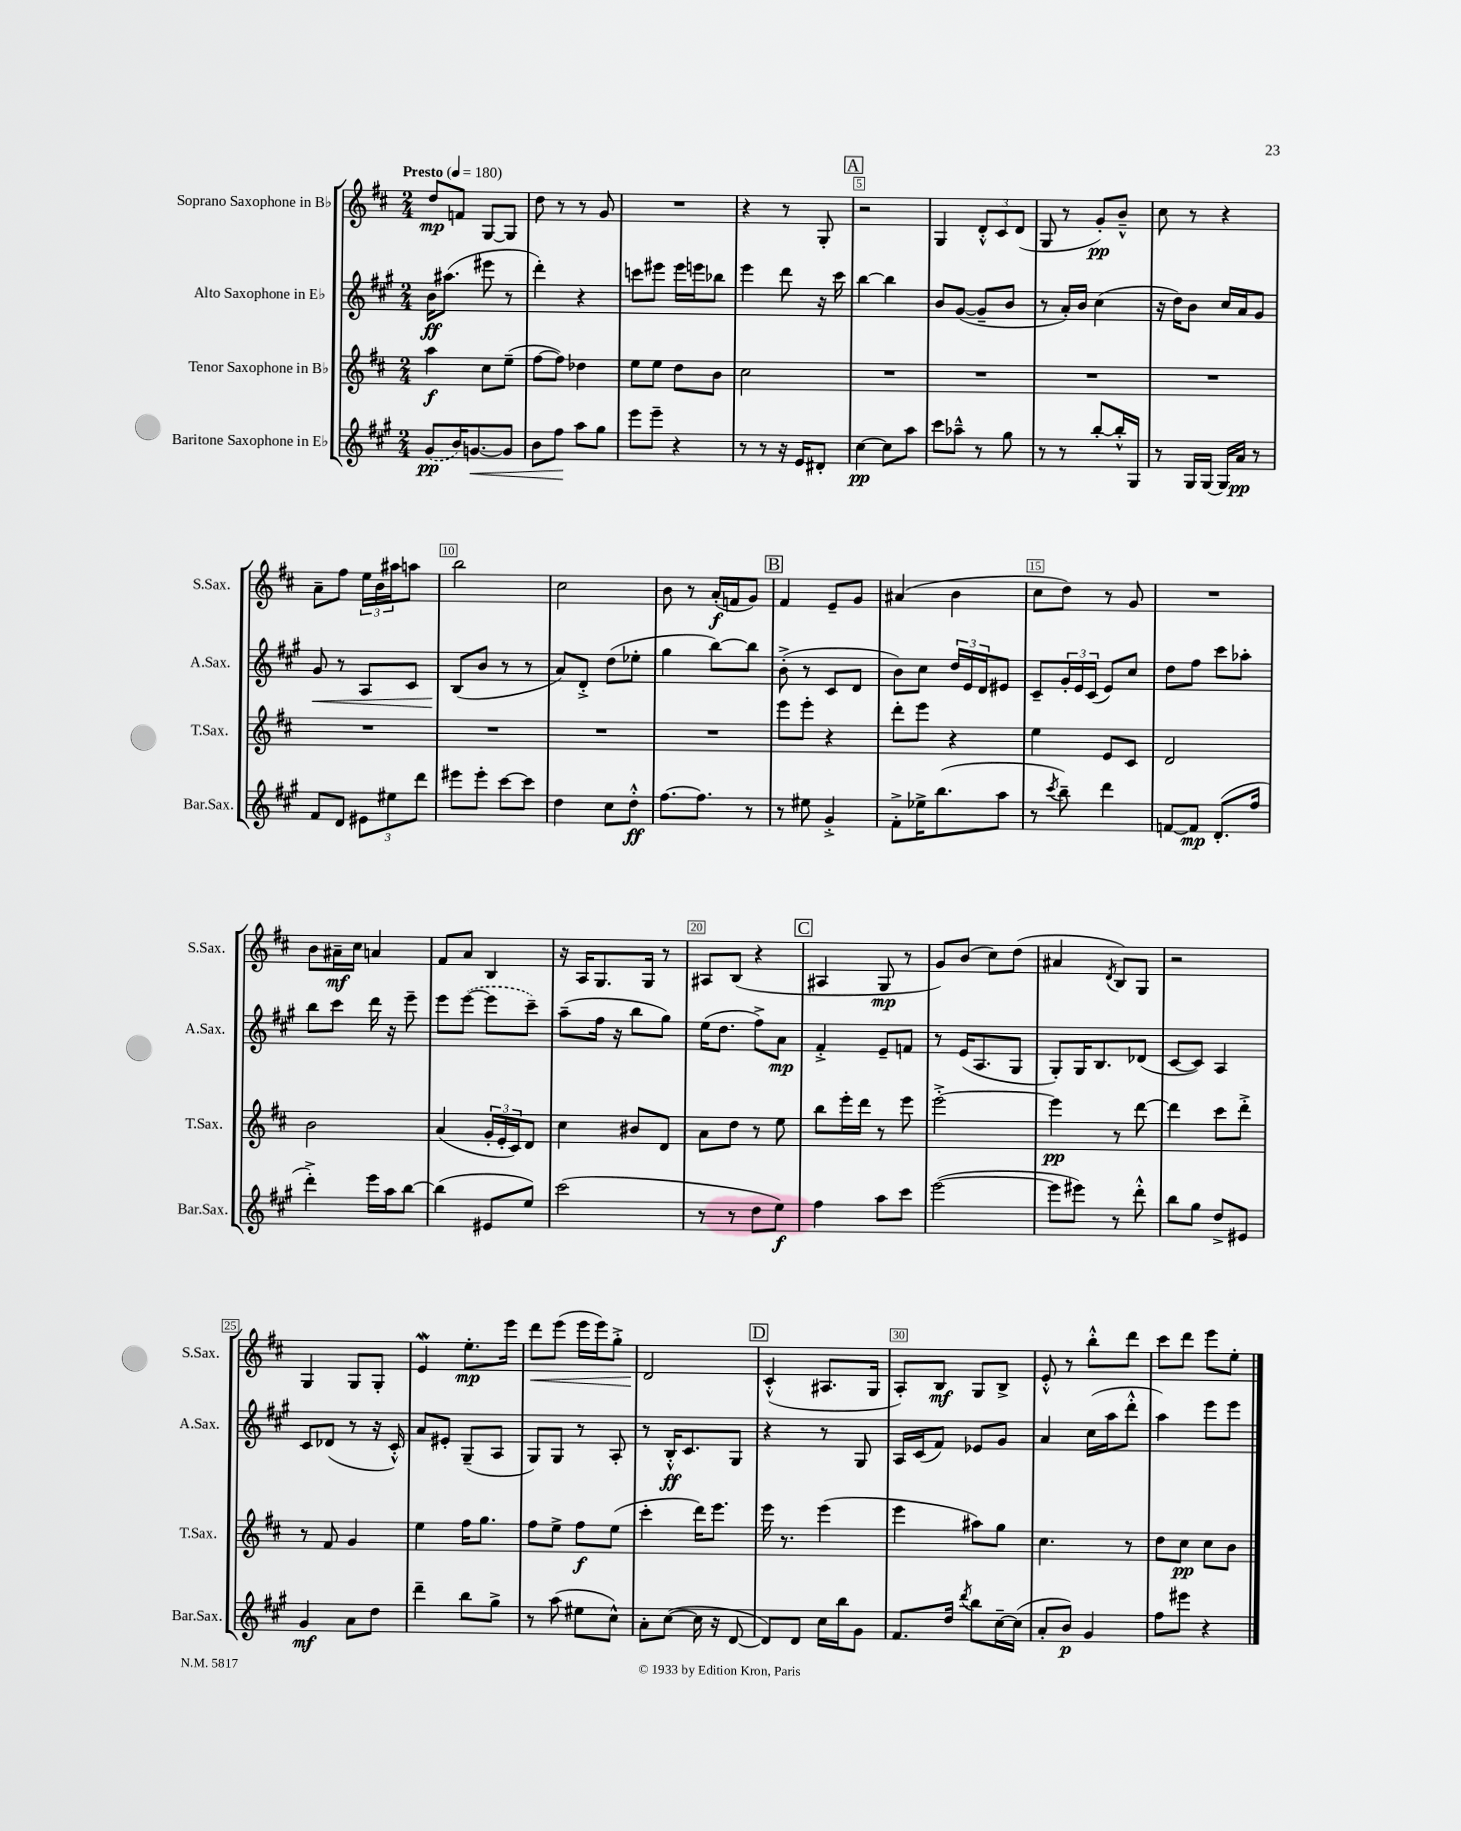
<<
\new StaffGroup <<
\new Staff = "s0" \with { instrumentName = "Soprano Saxophone in Bb" shortInstrumentName = "S.Sax." } {
    \clef treble \key d \major \numericTimeSignature \time 2/4 \tempo "Presto" 4 = 180
    d''8\mp f'8 g8~ g8 |
    d''8 r8 r8 g'8 |
    R2 |
    r4 r8 g8-. |
    \mark \markup { \box "A" } r2 |
    g4 \tuplet 3/2 { d'8-.-^ cis'8 d'8( } |
    g8 r8 g'8-.\pp) b'8---^ |
    cis''8 r8 r4 |
    a'8-- fis''8 \tuplet 3/2 { e''16 b'16 ais''16 } a''8 |
    b''2 |
    cis''2 |
    b'8 r8 a'16-.\f( f'16 g'8) |
    \mark \markup { \box "B" } fis'4 e'8-- g'8 |
    ais'4( b'4 |
    cis''8 d''8) r8 g'8 |
    R2 |
    b'8 ais'16--\mf cis''16 a'4 |
    fis'8 a'8 b4 |
    r16 a16 g8. g16 r8 |
    ais8 b8( r4 |
    \mark \markup { \box "C" } ais4 g8\mp r8 |
    g'8) b'8( cis''8) d''8( |
    ais'4 \acciaccatura { d'8 } b8) g8 |
    r2 |
    g4 g8 g8-. |
    e'4\mordent e''8.-.\mp e'''16 |
    d'''8\< e'''8( e'''16 e'''16) g''8-.-> |
    d'2\! |
    \mark \markup { \box "D" } cis'4-.-^( ais8. g16 |
    a8-.) b8\mf g8 b8-> |
    e'8-.-^ r8 b''8-.-^ d'''8 |
    cis'''8 d'''8 e'''8 e''8-. \bar "|." |
}
\new Staff = "s1" \with { instrumentName = "Alto Saxophone in Eb" shortInstrumentName = "A.Sax." } {
    \clef treble \key a \major \numericTimeSignature \time 2/4
    b'16\ff ais''8.( eis'''8 r8 |
    d'''4-.) r4 |
    c'''8 eis'''8 eis'''16 e'''16 bes''8 |
    e'''4 d'''8 r16 cis'''16 |
    \mark \markup { \box "A" } b''4~ b''4 |
    b'8 gis'8~( gis'8-- b'8 |
    r8 a'16-.) b'16 cis''4( |
    r16 d''16) b'8 cis''16 a'16 gis'8 |
    gis'8\< r8 a8 cis'8 |
    b8\!( b'8 r8 r8 |
    a'8) d'8-.-> d''8( ees''8-. |
    gis''4 b''8~) b''8 |
    \mark \markup { \box "B" } b'8-.->( r8 cis'8 d'8 |
    b'8) cis''8 \tuplet 3/2 { d''16 e'16 d'16 } eis'8 |
    cis'8-- \tuplet 3/2 { gis'16-. e'16 cis'16( } e'8) cis''8 |
    d''8 fis''8 cis'''8 aes''8-. |
    b''8 cis'''8 d'''16 r16 e'''8-- |
    e'''8 \once \slurDashed e'''8~( e'''8 cis'''8--) |
    a''8--( fis''16 r16 b''8 gis''8) |
    e''16( d''8. fis''8->) a'8\mp |
    \mark \markup { \box "C" } fis'4-.-> e'8-- f'8 |
    r8 e'16( a8. gis8 |
    gis8-.) gis16 b8. des'8( |
    cis'8~ cis'8) a4 |
    cis'8 des'8( r8 r16 cis'16-.-^) |
    a'8 eis'8-. gis8--( a8 |
    gis8) gis8 r8 a8-. |
    r8 b16-.-^\ff cis'8. gis8 |
    \mark \markup { \box "D" } r4 r8 gis8 |
    a16 cis'16( fis'8) ees'8 gis'8 |
    a'4 cis''16( a''16 d'''8-.-^ |
    a''4) e'''8 e'''8 \bar "|." |
}
\new Staff = "s2" \with { instrumentName = "Tenor Saxophone in Bb" shortInstrumentName = "T.Sax." } {
    \clef treble \key d \major \numericTimeSignature \time 2/4
    a''4\f cis''8 e''8--( |
    fis''8~ fis''8) des''4 |
    e''8 e''8 d''8 b'8 |
    cis''2 |
    \mark \markup { \box "A" } R2 |
    R2 |
    R2 |
    R2 |
    R2 |
    R2 |
    R2 |
    R2 |
    \mark \markup { \box "B" } e'''8 e'''8-. r4 |
    d'''8-. e'''8 r4 |
    e''4 e'8 cis'8 |
    d'2 |
    b'2 |
    a'4( \tuplet 3/2 { g'16-. e'16-. cis'16) } d'8 |
    cis''4 bis'8 d'8 |
    a'8 d''8 r8 e''8 |
    \mark \markup { \box "C" } b''8 e'''16-. d'''16 r8 e'''8 |
    e'''2~-.-> |
    e'''4\pp r8 d'''8~ |
    d'''4 cis'''8 d'''8-.-> |
    r8 fis'8 g'4 |
    e''4 fis''16 g''8. |
    fis''8 e''8-> fis''8\f e''8( |
    cis'''4-. d'''16) e'''8. |
    \mark \markup { \box "D" } e'''16 r8. e'''4( |
    e'''4 ais''8) g''8 |
    cis''4. r8 |
    d''8 cis''8\pp cis''8 b'8 \bar "|." |
}
\new Staff = "s3" \with { instrumentName = "Baritone Saxophone in Eb" shortInstrumentName = "Bar.Sax." } {
    \clef treble \key a \major \numericTimeSignature \time 2/4
    \once \slurDashed gis'8\pp( b'16) g'8.~\< g'8 |
    b'8 fis''8\! a''8 gis''8 |
    e'''8 e'''8-- r4 |
    r8 r8 r16 e'16 dis'8-. |
    \mark \markup { \box "A" } cis''4~\pp cis''8 a''8 |
    cis'''8 aes''8---^ r8 gis''8 |
    r8 r8 b''8~-. b''16-.-^ gis16 |
    r8 gis16 gis16~ gis16 a'16\pp r8 |
    fis'8 d'8 \tuplet 3/2 { eis'8 eis''8 d'''8 } |
    eis'''8 eis'''8-. cis'''8~ cis'''8 |
    d''4 cis''8 d''8-.-^\ff |
    fis''8.~ fis''8. r8 |
    \mark \markup { \box "B" } r8 eis''8 gis'4-.-> |
    fis'8-.-> ees''16-> b''8.( a''8 |
    r8 \acciaccatura { cis'''8 } b''8--) d'''4 |
    f'8~ f'8\mp d'8.-.( fis''16 |
    d'''4-.->) e'''16 a''16 b''8~ |
    b''4( eis'8 e''8) |
    cis'''2( |
    r8 r8 d''8 e''8\f) |
    \mark \markup { \box "C" } fis''4 a''8 cis'''8 |
    e'''2~( |
    e'''8 eis'''8) r8 d'''8-.-^ |
    b''8 gis''8 d''8-> eis'8 |
    gis'4\mf a'8 d''8 |
    d'''4-- b''8 gis''8-> |
    r8 a''8( eis''8 cis''8-^) |
    a'8-. cis''8~( cis''16 r16 d'8~ |
    \mark \markup { \box "D" } d'8) d'8 cis''16 b''16 gis'8 |
    fis'8. d''16 \acciaccatura { d'''8 } b''8 cis''16~-- cis''16( |
    a'8-. b'8\p) gis'4 |
    fis''8 eis'''8 r4 \bar "|." |
}
>>
>>
\layout { \context { \Score \override BarNumber.break-visibility = ##(#f #t #t) barNumberVisibility = #(every-nth-bar-number-visible 5) \override BarNumber.stencil = #(make-stencil-boxer 0.1 0.3 ly:text-interface::print) } }
